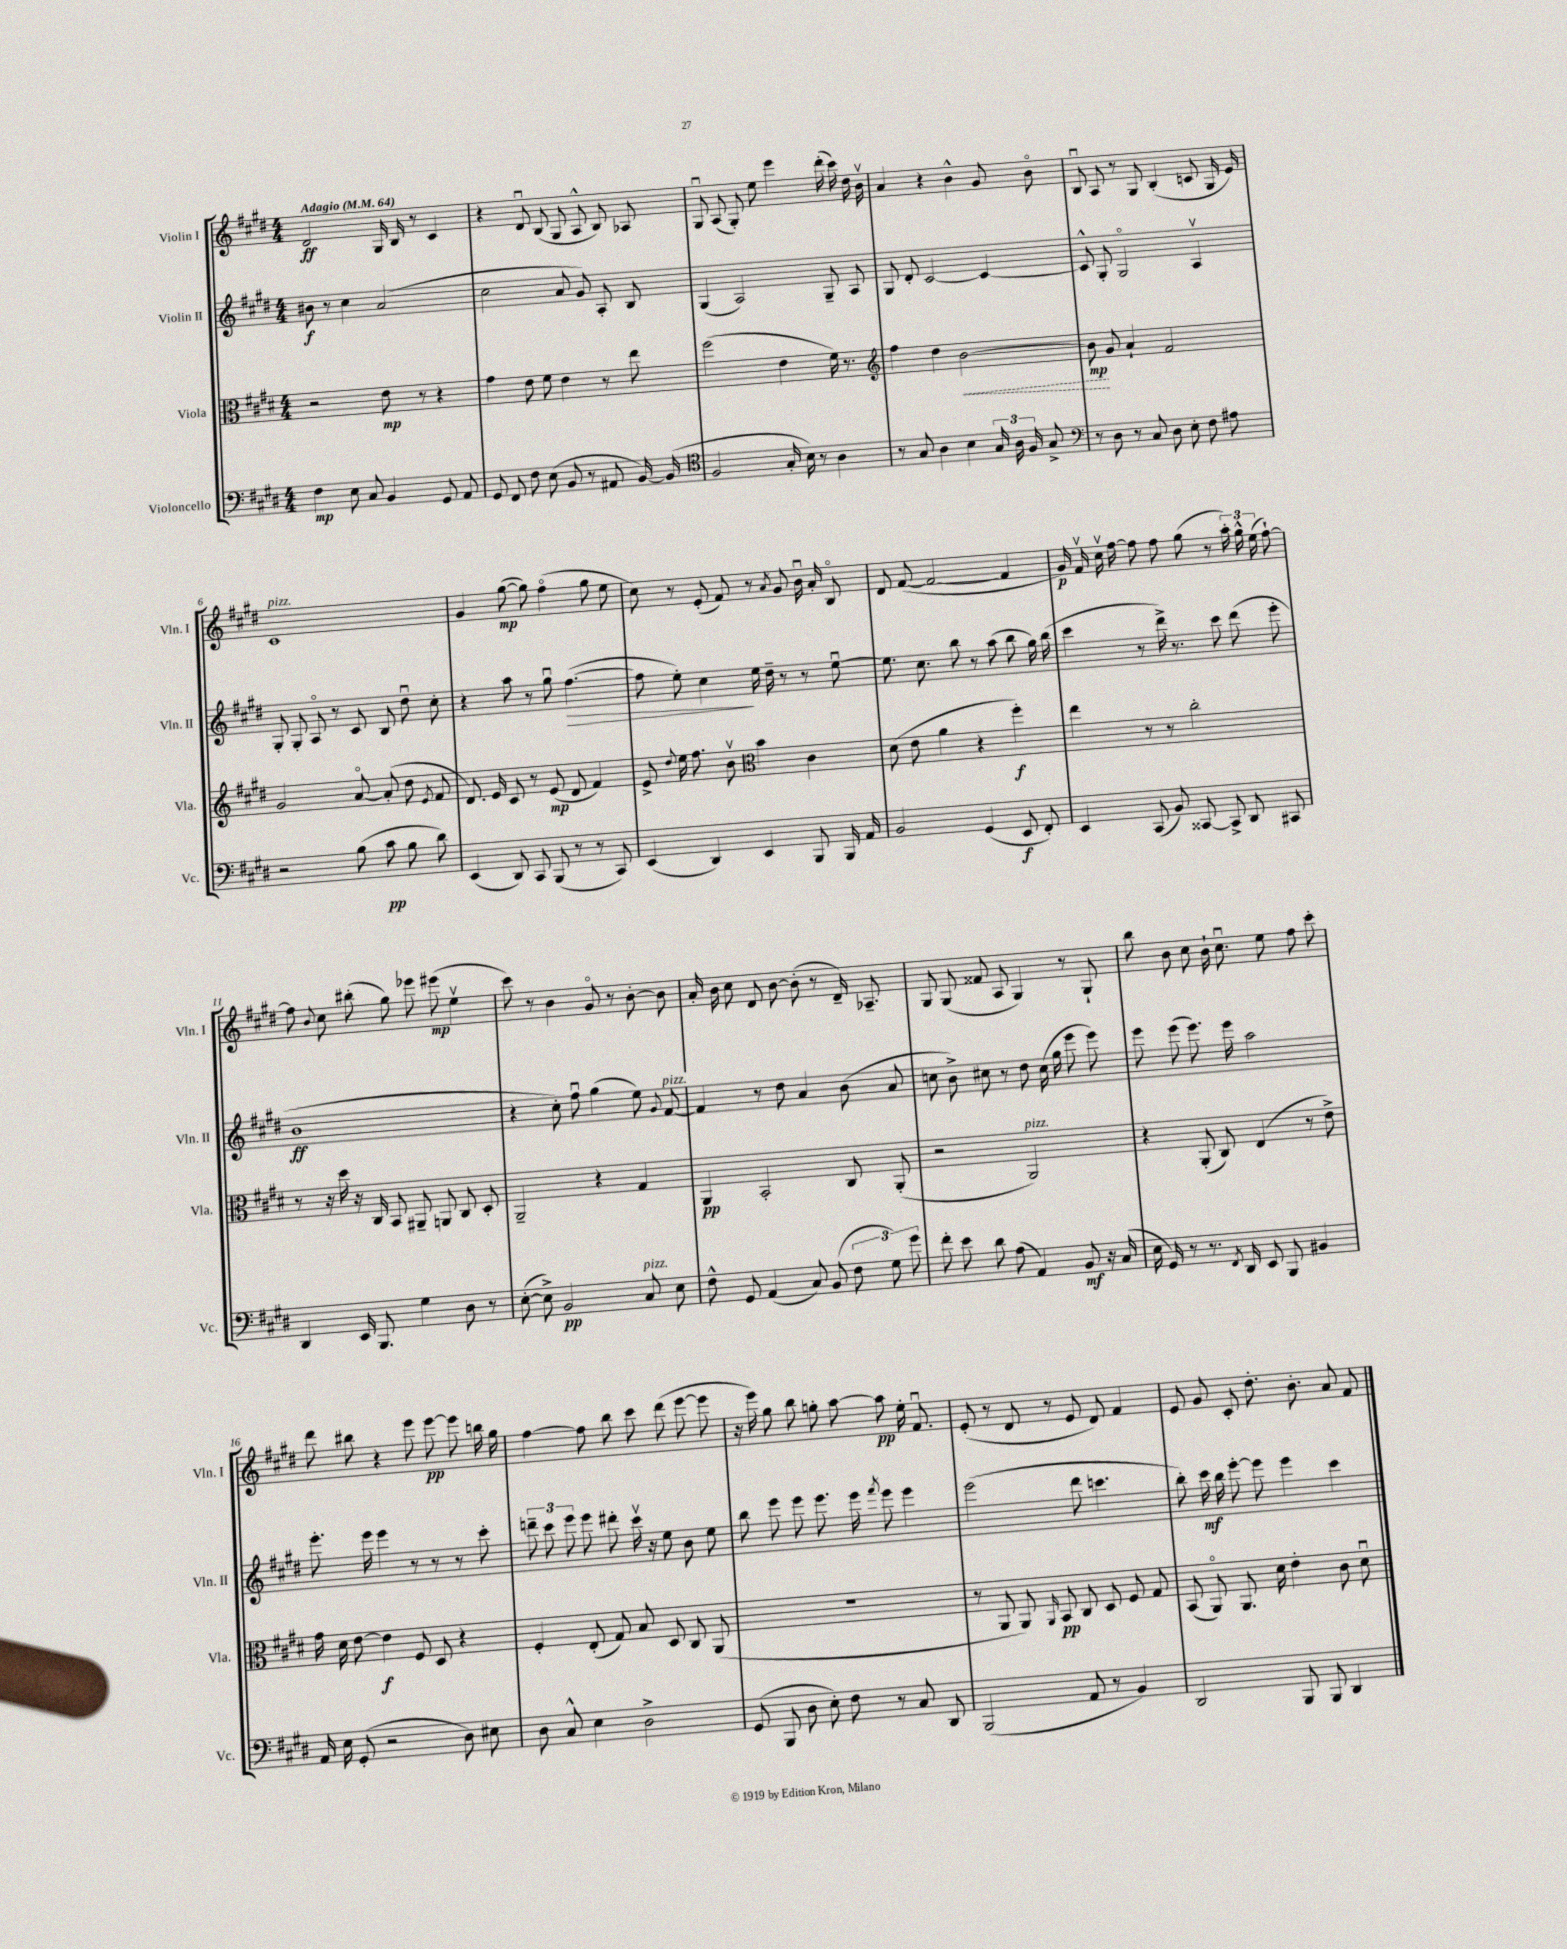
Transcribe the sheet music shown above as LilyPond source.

<<
\new StaffGroup <<
\new Staff = "s0" \with { instrumentName = "Violin I" shortInstrumentName = "Vln. I" } {
    \clef treble \key e \major \numericTimeSignature \time 4/4 \tempo "Adagio" 4 = 64
    \autoBeamOff dis'2\ff gis16 b16 r8 cis'4 |
    r4 dis'8\downbow b8( gis8 a8-^ b8) aes8 |
    gis8\downbow a8( gis8-.) e''8 e'''4 dis'''16-.( cis'''16) dis''16 b'16\upbow |
    a'4 r4 b'4-^ gis'8 b'8\flageolet |
    b8\downbow a8 r8 gis8 b4-.( c'8 gis16 e'16) |
    cis'1^\markup { \italic "pizz." } |
    gis'4 gis''8~\mp( gis''8) fis''4\flageolet( gis''8 e''8 |
    cis''8) r8 e'8-.( fis'8) r8 \acciaccatura { a'8 } gis'8 b'16\downbow a'16-. b8\flageolet |
    dis'8 fis'8~( fis'2~ fis'4 |
    gis'16\p) fis'16\upbow cis''16\upbow fis''16~ fis''8 fis''8 gis''8( r8 \tuplet 3/2 { a''16-.) gis''16-^ e''16( } fis''8~-!) |
    fis''8 \appoggiatura { b'8 } cis''8 bis''8-.( gis''8) ees'''8 eis'''8\mp( e''4\upbow |
    cis'''8) r8 b'4 gis'8\flageolet r8 b'8~-. b'8 |
    a'16-. b'16 cis''8 dis'8 b'8~ b'8-.( r8 dis'16--) aes8.-- |
    gis8 gis8( fisis'8 a8 gis4) r8 gis8-! |
    b''8 b'8 cis''8 b'16-! cis''8.\downbow e''8 fis''8 cis'''8-. |
    dis'''8 bis''8 r4 e'''8 e'''8~\pp e'''8 b''16 gis''16 |
    fis''4~ fis''8 b''8 cis'''8 dis'''8( e'''8~ e'''8 |
    r16 e'''16) gis''8 b''8 g''8-. a''8~ a''8\pp e''16-. fis'8.\downbow |
    e'8-.( r8 dis'8 r8 e'8 dis'8) fis'4 |
    e'8 gis'8 cis'8-. dis''8.-. b'8.-. a'8 fis'8 \bar "|." |
}
\new Staff = "s1" \with { instrumentName = "Violin II" shortInstrumentName = "Vln. II" } {
    \clef treble \key e \major \numericTimeSignature \time 4/4
    \autoBeamOff bis'8\f r8 cis''4 a'2( |
    cis''2 a'8 gis'8) a8-. b8 |
    gis4( a2) gis8-- a8 |
    gis8 dis'8-. cis'2~ cis'4~ |
    cis'8-^ gis8-. gis2\flageolet a4\upbow |
    gis8-. gis8-. a8\flageolet r8 cis'8 b8 dis''8\downbow cis''8-. |
    r4 a''8 r8 gis''8\downbow fis''4.~\>( |
    fis''8 e''8-.) cis''4\! e''16 dis''16-- r8 r8 e''8~\downbow |
    e''8. cis''8. b''8 r8 a''8( b''8 gis''16) b''16( |
    cis'''4 r8 dis'''16->) r8. cis'''8 dis'''8( e'''8-. |
    b'1\ff |
    r4 cis''8-.) fis''8\downbow gis''4( e''8) \appoggiatura { gis'8 } fis'8~^\markup { \italic "pizz." } |
    fis'4 r8 dis''8 a'4 b'8( a'8 |
    c''8 b'8->) cis''8 r8 dis''8 cis''16( gis''16 e'''8 e'''8) |
    e'''8 e'''8( e'''8.) e'''16 a''2 |
    e'''8.-. e'''16 e'''4 r8 r8 r8 cis'''8-. |
    \tuplet 3/2 { d'''8-- cis'''8 e'''8 } e'''8 dis'''8-. cis'''16\upbow r16 e''8 b'8 e''8 |
    b''8 e'''8 e'''8 e'''8. e'''16 \acciaccatura { fis'''8 } e'''8 e'''4 |
    e'''2( dis'''8 c'''4. |
    b''8-.) cis'''16\mf b''16 e'''8~-. e'''8 e'''4 cis'''4 \bar "|." |
}
\new Staff = "s2" \with { instrumentName = "Viola" shortInstrumentName = "Vla." } {
    \clef alto \key e \major \numericTimeSignature \time 4/4
    \autoBeamOff r2 e'8\mp r8 r4 |
    gis'4 e'8 fis'8 e'4 r8 e''8 |
    fis''2( e'4 fis'16) r8. |
    \clef treble fis''4 dis''4 \once \override Hairpin.style = #'dashed-line b'2~\< |
    b'8\mp\! gis'8 a'4-! fis'2 |
    gis'2 a'8~\flageolet a'8-.( dis''8 \acciaccatura { e'8 } fis'8 |
    dis'8.) e'16 cis'8 r8 e'8\mp( dis'8 fis'4) |
    e'8-> \appoggiatura { dis''8 } e''16 fis''8. b'8\upbow \clef alto b'4 cis'4 |
    dis'8( e'8 a'4 r4 fis''4-.\f) |
    e''4 r8 r8 cis''2-. |
    r8 r16 dis''16 r16 cis16 b,8 ais,8-- a,8 cis8 dis8-. |
    a,2-- r4 gis4 |
    a,4\pp b,2-. cis8 a,8-.( |
    r2 a,2^\markup { \italic "pizz." }) |
    r4 a,8-.( cis8) e4( r8 e'8->) |
    gis'16 dis'16 e'8~ e'4\f fis8 dis8 r4 |
    fis4-. e8-.( gis8) b8 dis8 cis8 a,8( |
    r1 |
    r8 a,8 a,8) \grace { a,16 } b,8\pp cis8 dis8 fis8 gis8 |
    b,8( a,8\flageolet) a,8. dis'16 e'4-. cis'8 dis'8\downbow \bar "|." |
}
\new Staff = "s3" \with { instrumentName = "Violoncello" shortInstrumentName = "Vc." } {
    \clef bass \key e \major \numericTimeSignature \time 4/4
    \autoBeamOff fis4\mp e8 cis8 b,4 gis,8 a,8 |
    gis,8 fis,8 fis8 e8( b,8 r8 ais,8 b,16~) b,16( |
    \clef tenor fis2 gis16-. b16) r8 a4 |
    r8 gis8 a4 b4 \tuplet 3/2 { gis16 a16 fis16 } gis8-> |
    \clef bass r8 dis8 r8 cis8 dis8 e8-. fis8 ais8 |
    r2 b8( cis'8\pp b8 dis'8) |
    e,4( dis,8) cis,8 b,,8( r8 r8 cis,8) |
    e,4( dis,4) e,4 b,,8 b,,16 a,16 |
    b,2 gis,4( e,8\f fis,8-.) |
    e,4 cis,8( b,8) cisis,8~ cisis,8-> dis,8 cis,8 |
    dis,4 e,16 b,,8. gis4 dis8 r8 |
    e8~-.( e8->) b,2\pp cis8^\markup { \italic "pizz." } e8 |
    fis8-^ gis,8 a,4( cis8) b,8( \tuplet 3/2 { fis8 gis8) gis'8 } |
    fis'8-. e'8 dis'8 a8( a,4) b,8\mf r16 cis16( |
    e16 gis,16) r8 r8. \acciaccatura { fis,8 } dis,16 e,8 b,,8 bis,4 |
    a,16 e16 gis,8-.( r2 dis8) eis8 |
    dis8 cis8-^ e4 dis2-> |
    gis,8( b,,8 dis8 e8-.) fis8 r8 cis8 dis,8 |
    b,,2( a,8 r8 b,4) |
    dis,2 b,,8 b,,8 dis,4 \bar "|." |
}
>>
>>
